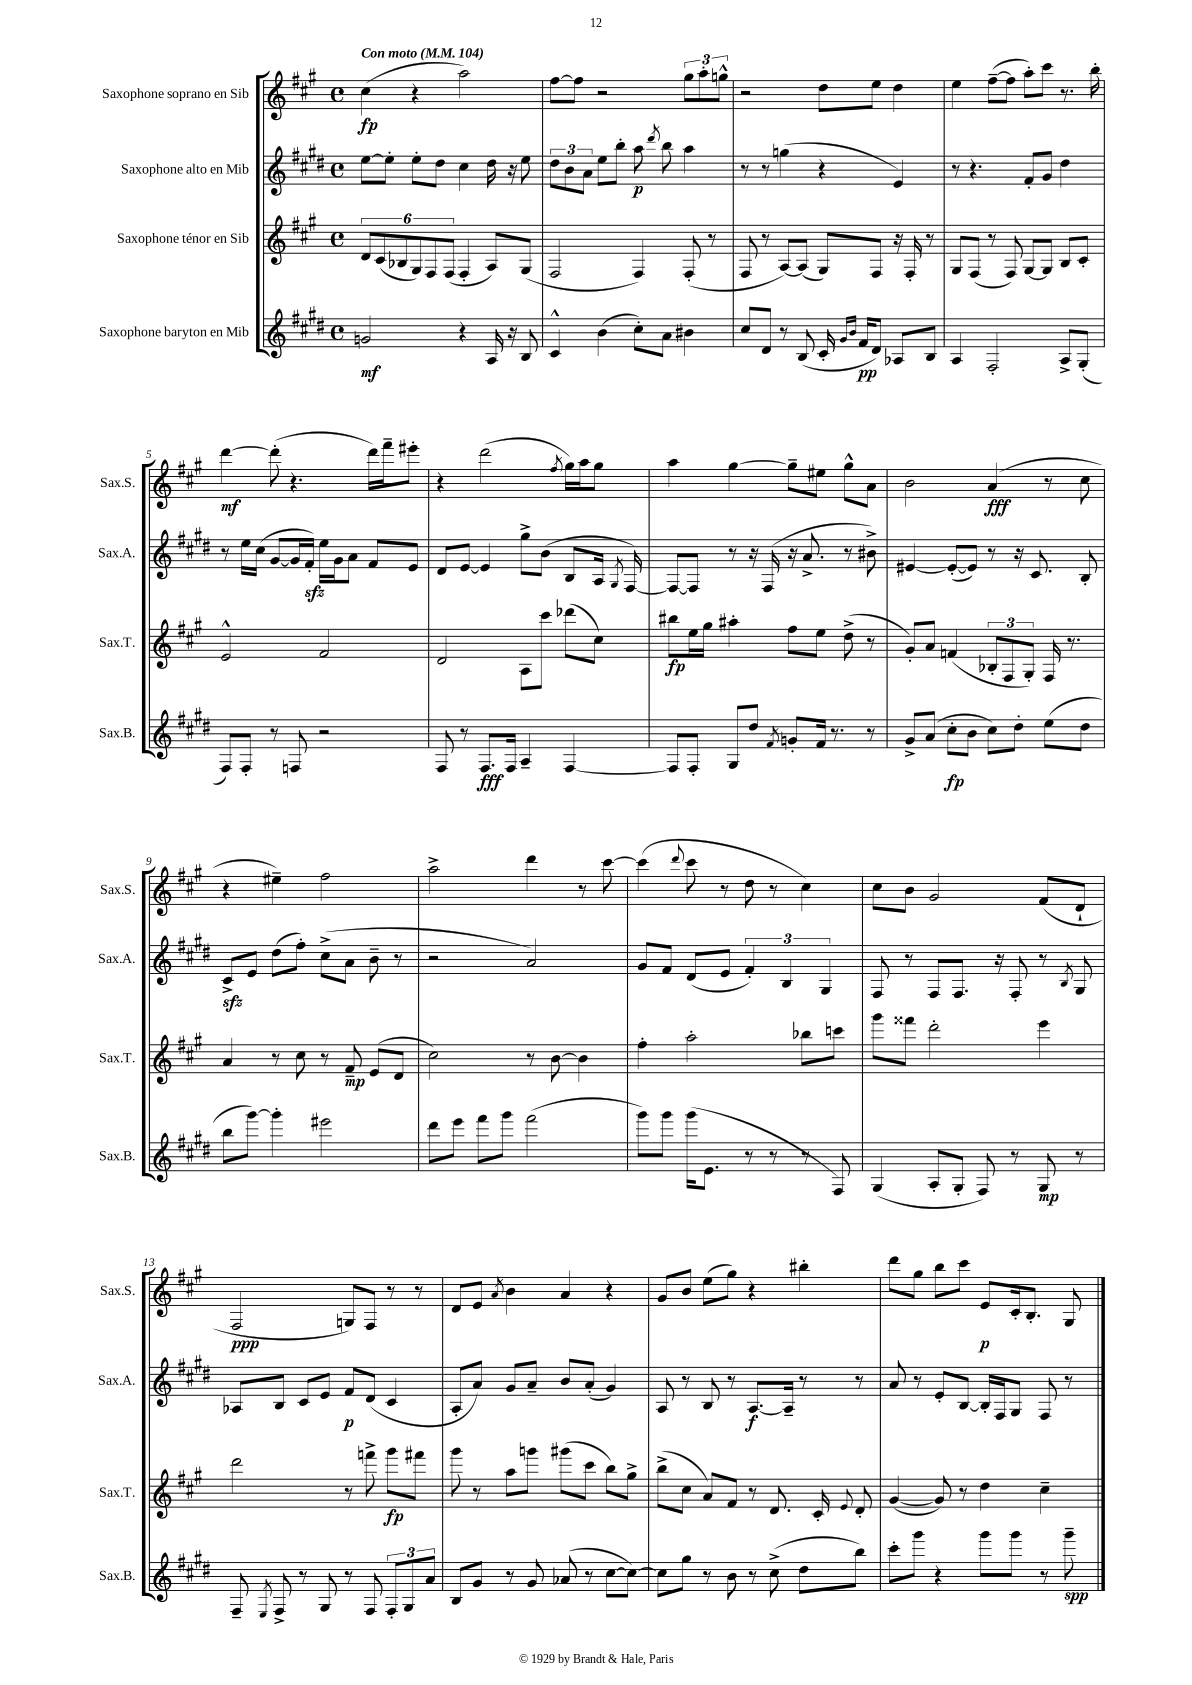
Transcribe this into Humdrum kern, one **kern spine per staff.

**kern	**kern	**kern	**kern
*staff4	*staff3	*staff2	*staff1
*clefG2	*clefG2	*clefG2	*clefG2
*k[f#c#g#d#]	*k[f#c#g#]	*k[f#c#g#d#]	*k[f#c#g#]
*M4/4	*M4/4	*M4/4	*M4/4
*met(c)	*met(c)	*met(c)	*met(c)
*MM104	*MM104	*MM104	*MM104
2g	12d	[8ee	(4cc#
.	(12c#	.	.
.	.	8ee']	.
.	12B-	.	.
.	12G#)	8ee'	4r
.	12F#	.	.
.	.	8dd#	.
.	(12F#	.	.
4r	4F#'	4cc#	2aa)
16A	8A)	16dd#	.
16r	.	16r	.
8B	(8G#	8ee	.
=	=	=	=
4c#^^	2F#	12dd#	[8ff#
.	.	12b	.
.	.	.	8ff#]
.	.	12a	.
(4b	.	8ee	2r
.	.	8bb'	.
8cc#')	4F#)	8aa	.
.	.	8qddd#	.
8a	.	8bb	.
4b#	(8F#'	4aa	12gg#
.	.	.	12aa'
.	8r	.	.
.	.	.	12gg^^
=	=	=	=
8cc#	8F#	8r	2r
8d#	8r	8r	.
8r	[8A)	(4gg	.
(8B	(8A]	.	.
16c#'	8G#)	4r	8dd
16qqg#	.	.	.
16qqb	.	.	.
16f#	.	.	.
8d#)	8F#	.	8ee
8A-	16r	4e)	4dd
.	16F#'	.	.
8B	8r	.	.
=	=	=	=
4A	8G#	8r	4ee
.	(8F#	4.r	.
2F#'	8r	.	([8ff#~
.	8F#)	.	8ff#]
.	[8G#	8f#'	8aa')
.	8G#]	8g#	8ccc#
8A^	8B	4dd#	8.r
(8G#'	8c#'	.	.
.	.	.	16bb'
=	=	=	=
8F#)	2e^^	8r	[4ddd
8F#'	.	16ee	.
.	.	(16cc#	.
8r	.	[8g#	(8ddd']
8F	.	16g#]	4.r
.	.	16f#')	.
2r	2f#	16ee	.
.	.	16g#	.
.	.	8a	.
.	.	8f#	16ddd)
.	.	.	16fff#~
.	.	8e	8eee#'
=	=	=	=
8F#	2d	8d#	4r
8r	.	[8e	.
8.F#	.	4e]	(2ddd
16F#	.	.	.
4A~	8A	8gg#^	.
.	8ccc#	(8b	.
.	.	.	8qff#
[4F#	(8ddd-	8B	16gg#)
.	.	.	16aa
.	8cc#)	16A	8gg#
.	.	8qG#	.
.	.	[16F#)	.
=	=	=	=
8F#]	8bb#	8F#_	4aa
8F#'	16ee	8F#]	.
.	16gg#	.	.
8G#	4aa#'	8r	[4gg#
8dd#	.	16r	.
.	.	(16F#	.
8qf#	.	.	.
8g'	8ff#	16r	8gg#~]
.	.	8.a^	.
16f#	8ee	.	8ee#
8.r	.	.	.
.	(8dd^	8r	8gg#^^
8r	8r	8b#^)	8a
=	=	=	=
8g#^	8g#')	[4e#	2b
(8a	8a	.	.
8cc#'	(4f	(8e#'_	.
8b	.	8e#])	.
8cc#)	12B-'	8r	(4a
.	12F#	.	.
8dd#'	.	16r	.
.	12G#')	.	.
.	.	8.c#	.
(8ee	16F#	.	8r
.	8.r	.	.
8dd#	.	8B'	8cc#
=	=	=	=
8bb	4a	8c#^	4r
[8ggg#)	.	8e	.
4ggg#']	8r	(8dd#	4ee#~)
.	8cc#	8ff#')	.
2eee#	8r	(8cc#^	2ff#
.	8f#~	8a	.
.	(8e	8b~	.
.	8d	8r	.
=	=	=	=
8ddd#	2cc#)	2r	2aa^
8eee	.	.	.
8fff#	.	.	.
8ggg#	.	.	.
(2fff#	8r	2a)	4ddd
.	[8b	.	.
.	4b]	.	8r
.	.	.	[8ccc#
=	=	=	=
8ggg#)	4ff#'	8g#	(4ccc#]
8ggg#	.	8f#	.
.	.	.	8qqddd
(16ggg#	2aa'	(8d#	8ccc#
8.e	.	.	.
.	.	8e	8r
8r	.	6f#')	8dd
8r	.	.	8r
.	.	6B	.
8r	8bb-	.	4cc#)
.	.	6G#	.
8F#)	8ccc	.	.
=	=	=	=
(4G#	8ggg#	8F#	8cc#
.	8fff##	8r	8b
8A'	2ddd'	8F#	2g#
8G#'	.	8.F#	.
8F#)	.	.	.
.	.	16r	.
8r	.	8F#'	.
8G#	4eee	8r	(8f#
.	.	8qB	.
8r	.	8G#	8d`
=	=	=	=
8F#~	2ddd	8A-	2F#
8qE	.	.	.
8F#^	.	8B	.
8r	.	8c#	.
8G#	.	8e	.
8r	8r	8f#	8G)
8F#	8fff^	(8d#	8F#
12F#'	8ggg#	4c#	8r
12G#	.	.	.
.	8fff#	.	8r
12a	.	.	.
=	=	=	=
8B	8ggg#	8A'	8d
8g#	8r	8a)	8e
.	.	.	8qa
8r	8aa	8g#	4b
8g#	8ggg	8a~	.
(8a-	(8ggg#	8b	4a
8r	8ccc#	(8a'	.
[8cc#	8bb)	4g#)	4r
8cc#_)	8gg#^	.	.
=	=	=	=
8cc#]	(8bb^	8A	8g#
8gg#	8cc#	8r	8b
8r	8a)	8B	(8ee
8b	8f#	8r	8gg#)
8r	8r	[8.A	4r
(8cc#^	8.d	.	.
.	.	16A~]	.
8dd#	.	8r	4bb#'
.	16c#'	.	.
.	8qqe	.	.
8bb)	8d'	8r	.
=	=	=	=
8ccc#'	([4g#	8a	8ddd
8ggg#	.	8r	8gg#
4r	8g#])	8e'	8bb
.	8r	[8B	8ccc#
8ggg#	4dd	16B']	8e
.	.	16F#	.
8ggg#	.	8G#	16c#'
.	.	.	8.B'
8r	4cc#~	8F#	.
8ggg#~	.	8r	8G#
==	==	==	==
*-	*-	*-	*-
